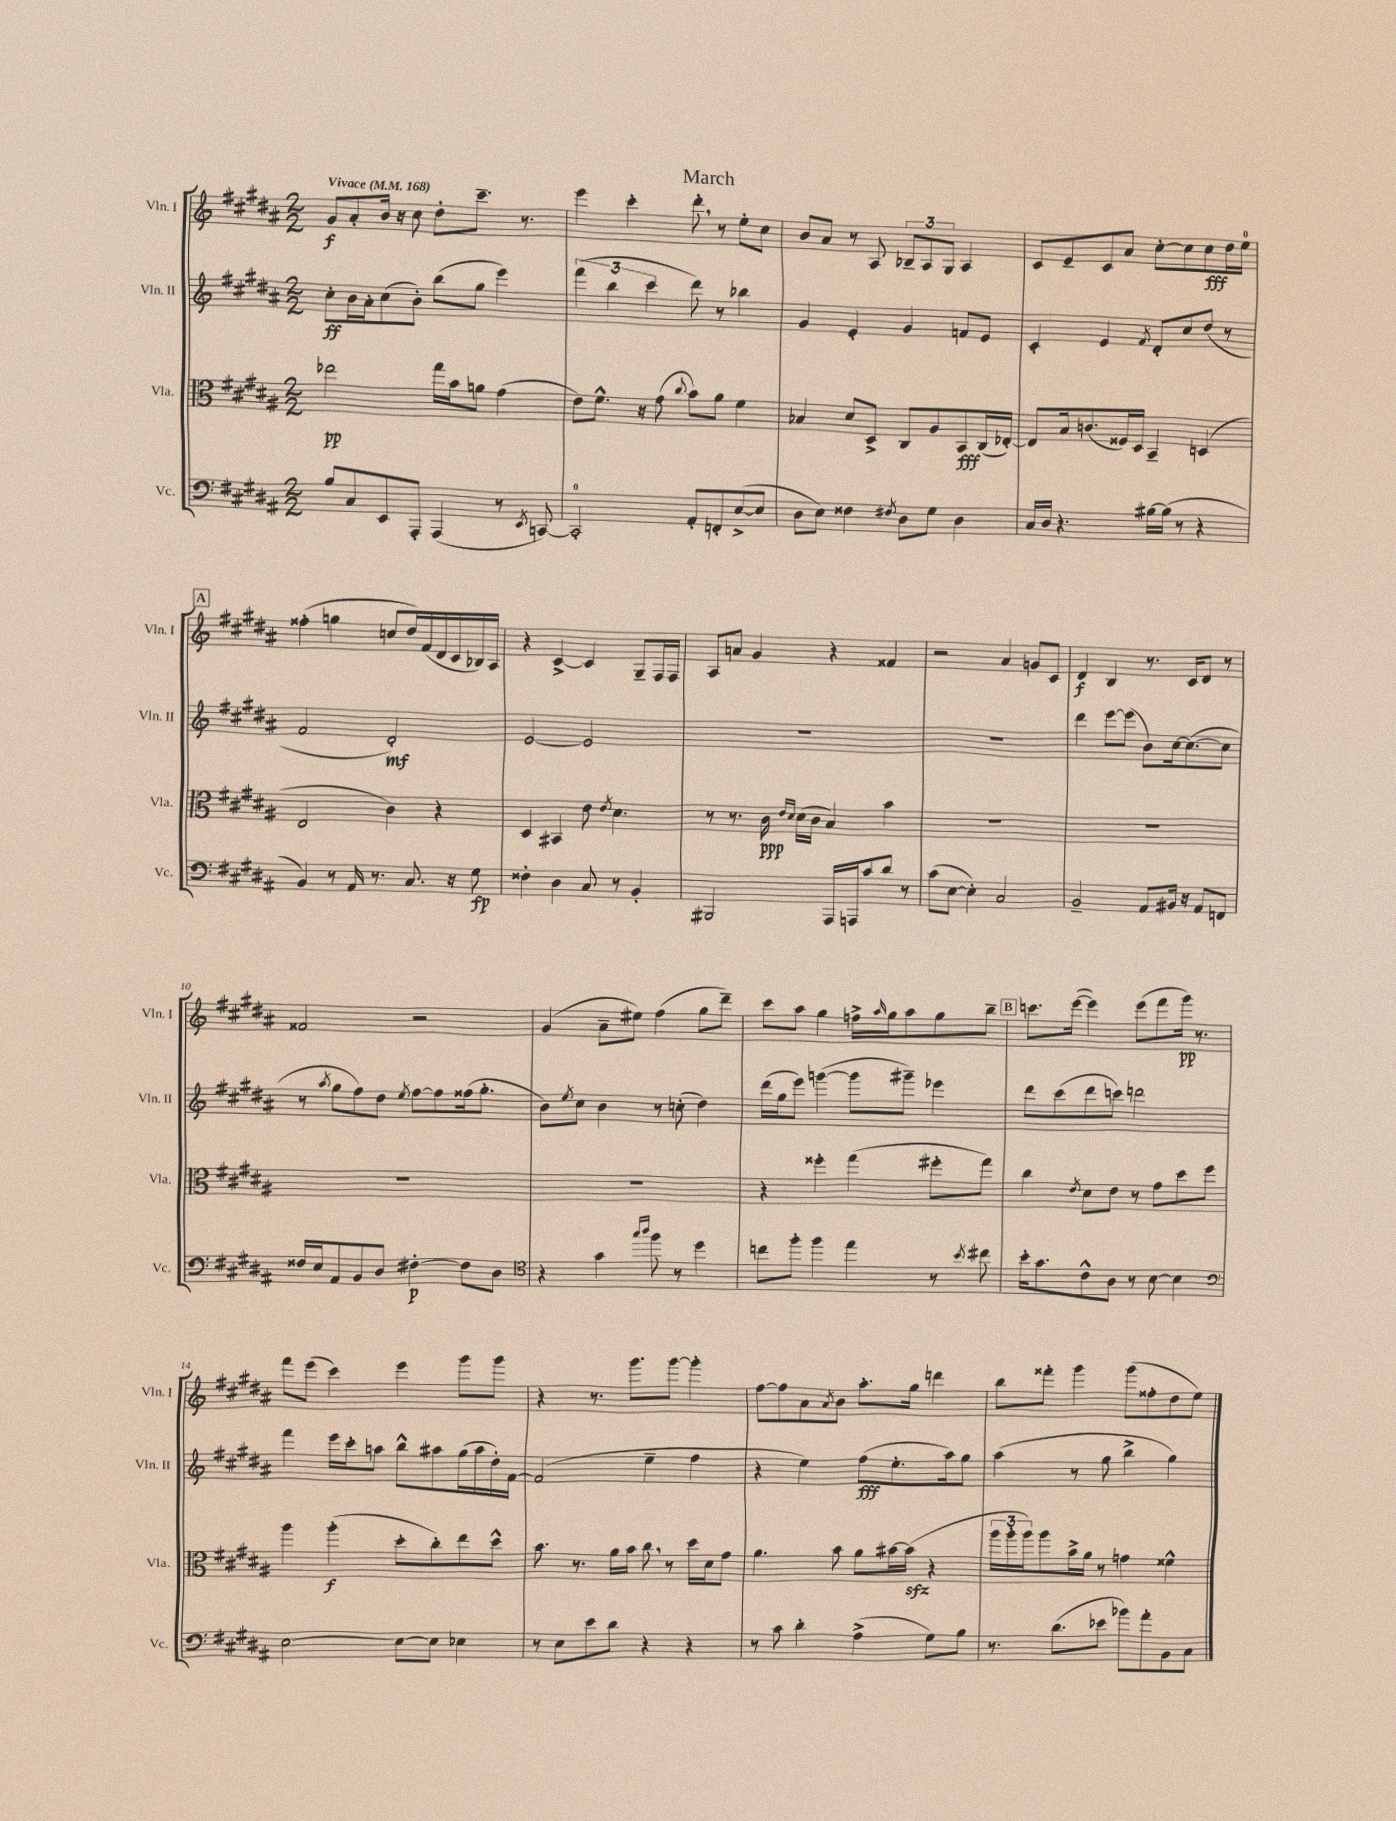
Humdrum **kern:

**kern	**kern	**kern	**kern
*staff4	*staff3	*staff2	*staff1
*clefF4	*clefC3	*clefG2	*clefG2
*k[f#c#g#d#a#]	*k[f#c#g#d#a#]	*k[f#c#g#d#a#]	*k[f#c#g#d#a#]
*M2/2	*M2/2	*M2/2	*M2/2
*MM168	*MM168	*MM168	*MM168
8B	2ee-	8cc#'	8g#
8C#	.	16b	8a#'
.	.	16a#'	.
8EE	.	(8cc#	16b
.	.	.	16r
8AAA#'	.	8b')	8cc#
(4AAA#	16gg#	(8bb	8dd#'
.	16b	.	.
.	8a	8gg#	8.ccc#~
8r	(4g#	4eee)	.
.	.	.	8.r
8qEE	.	.	.
[8CC)	.	.	.
=	=	=	=
2CC']	8e)	(6fff#	4eee
.	8.f#^^	.	.
.	.	6bb	.
.	.	.	4ccc#'
.	16r	.	.
.	.	6ccc#	.
.	(8g#	.	.
.	8qqcc#	.	.
8AA#'	8b)	8ddd#)	8ddd#'
8FF'	8a#	8r	8r
([8E^	4f#	4bb-	8ee'
8E]	.	.	8cc#
=	=	=	=
8D#	4B-	4g#	8b
8E)	.	.	8a#
4F##	8d#	4e'	8r
.	8D#^	.	8A#
8qF#	.	.	.
8D#	8C#	4g#	12B-~
.	.	.	12A#
8G#	8A#	.	.
.	.	.	12G#
4D#	8BB	8f	4A#
.	(16C#	8e	.
.	[16E-')	.	.
=	=	=	=
16C#	8E-]	4c#'	8c#
16D#	.	.	.
4.r	16B	.	8e~
.	(8.c	.	.
.	.	4e	8c#
.	16F##)	.	8a#
.	16D#	.	.
.	.	8qf#	.
[16B#	4BB~	8d#'	[8cc#'
(16B#]	.	.	.
8r	.	8cc#	8cc#]
4r	(4D	(8dd#	8cc#
.	.	8r	16dd#
.	.	.	16ee
=	=	=	=
4BB)	2E	2f#	(4ff##'
8r	.	.	4gg
16AA#	.	.	.
8.r	.	.	.
.	4c#)	2d#')	8cc
8.C#	.	.	16dd#)
.	.	.	(16f#
.	4r	.	16d#
16r	.	.	16c#
8G#	.	.	16B-)
.	.	.	16A#
=	=	=	=
4F##'	4D#	[2e	4r
4D#	4BB#	.	[4c#^
8C#	8e	2e]	4c#]
.	8qe	.	.
8r	4.d#	.	.
4BB'	.	.	8G#~
.	.	.	16F#
.	.	.	16F#
=	=	=	=
2BBB#	8r	1r	8A#
.	8.r	.	8a
.	.	.	4g#
.	16c#	.	.
.	16qqe	.	.
.	16qqd#	.	.
.	(16d#	.	.
.	16c#	.	.
16AAA#	4B)	.	4r
16AAA	.	.	.
8c#	.	.	.
8d#	4b	.	4f##
8r	.	.	.
=	=	=	=
(8c#	1r	1r	2r
[8E	.	.	.
4E'])	.	.	.
2C#	.	.	4a#
.	.	.	8g
.	.	.	8c#
=	=	=	=
2BB~	1r	4ddd#	4d#
.	.	[8eee	4B
.	.	(8eee]	.
8AA#	.	8b)	8.r
16BB#	.	[16cc#	.
16r	.	(8.cc#_	16c#
8AA#	.	.	8d#
8FF	.	8cc#]	8r
=	=	=	=
16F##	1r	8r	2f##
16E	.	.	.
.	.	8qaa#	.
8AA#	.	8gg#	.
8BB	.	8ff#)	.
8D#	.	8dd#	.
.	.	8qee	.
[4F#'	.	[8ff#	2r
.	.	8ff#]	.
8F#]	.	(16ff##	.
.	.	8.gg#'	.
8D#	.	.	.
=	=	=	=
*clefC4	*	*	*
4r	1r	8b)	(4g#
.	.	8qee	.
.	.	8cc#	.
4g#	.	4b	8a#~
.	.	.	8ee#)
16qqgg#	.	.	.
16qqaa#	.	.	.
8ff#	.	8r	(4ff#
8r	.	(8cc'	.
4dd#	.	4dd#)	8gg#
.	.	.	8ddd#~)
=	=	=	=
8cc	4r	(16ddd#	8ccc#
.	.	16gg#	.
8ff#'	.	8eee)	8aa#
4ff#	4ff##'	([4ggg	4gg#
4ee	(4gg#	8ggg]	16ff^
.	.	.	16qqaa#
.	.	.	16gg#
.	.	8ggg#~)	8aa#
8r	8ff#'	4eee-	8gg#
8qb	.	.	.
8cc#	8gg#)	.	8bb~
=	=	=	=
16b'	4cc#	8ddd#	8.ccc
8.g#	.	.	.
.	.	(8ccc#	.
.	.	.	([16eee
.	8qe	.	.
8c#^^	8d#	8ddd#	4eee])
8A#	8e	8ccc)	.
8r	8r	2ddd	(8eee
[8B	8g#	.	8fff#
4B]	8dd#	.	16ggg#)
.	.	.	8.r
.	8ff#	.	.
=	=	=	=
*clefF4	*	*	*
[2E	4aa#	4fff#	8fff#
.	.	.	(8eee
.	(4aa#'	16eee	4ccc#)
.	.	16ccc#'	.
.	.	8aa	.
8E_	8dd#'	8bb^^	4eee
8E]	8cc#')	8aa#	.
4E-	8ee	(16gg#	8ggg#
.	.	16aa#	.
.	8dd#^^	16dd#')	8ggg#
.	.	[16f#	.
=	=	=	=
8r	8.b	(2f#]	4r
8E	.	.	.
.	8.r	.	.
8e	.	.	8.r
8d#	16a#	.	.
.	16b	.	8.ggg#
4r	8cc#	4ee~	.
.	8r	.	[8ggg#
4r	16dd#	4ff#	4ggg#']
.	16d#	.	.
.	8g#	.	.
=	=	=	=
8r	4.a#	4r	[8ff#
8c#	.	.	8ff#]
4d#'	.	4ee)	8a#
.	.	.	8qa#
.	8b	.	8b
(4A#^	8a#	(8ff#	8.aa#'
.	[16b#	8.ee'	.
.	(16b#]	.	16gg#
8G#)	4r	.	4ddd
.	.	16aa#)	.
8B	.	8gg#	.
=	=	=	=
8.r	24aa#	(4aa#	8bb
.	24aa#'	.	.
.	24aa#)	.	.
.	8aa#	.	8fff##'
(8.d#	.	.	.
.	16b^	8r	4ggg#
.	16a#	.	.
8e-	8r	8gg#	.
8b-)	4g	4bb^	(8ggg#
8a#'	.	.	8ff##'
8BB	4f##^^	4gg#)	8dd#
8C#	.	.	8ee)
==	==	==	==
*-	*-	*-	*-
